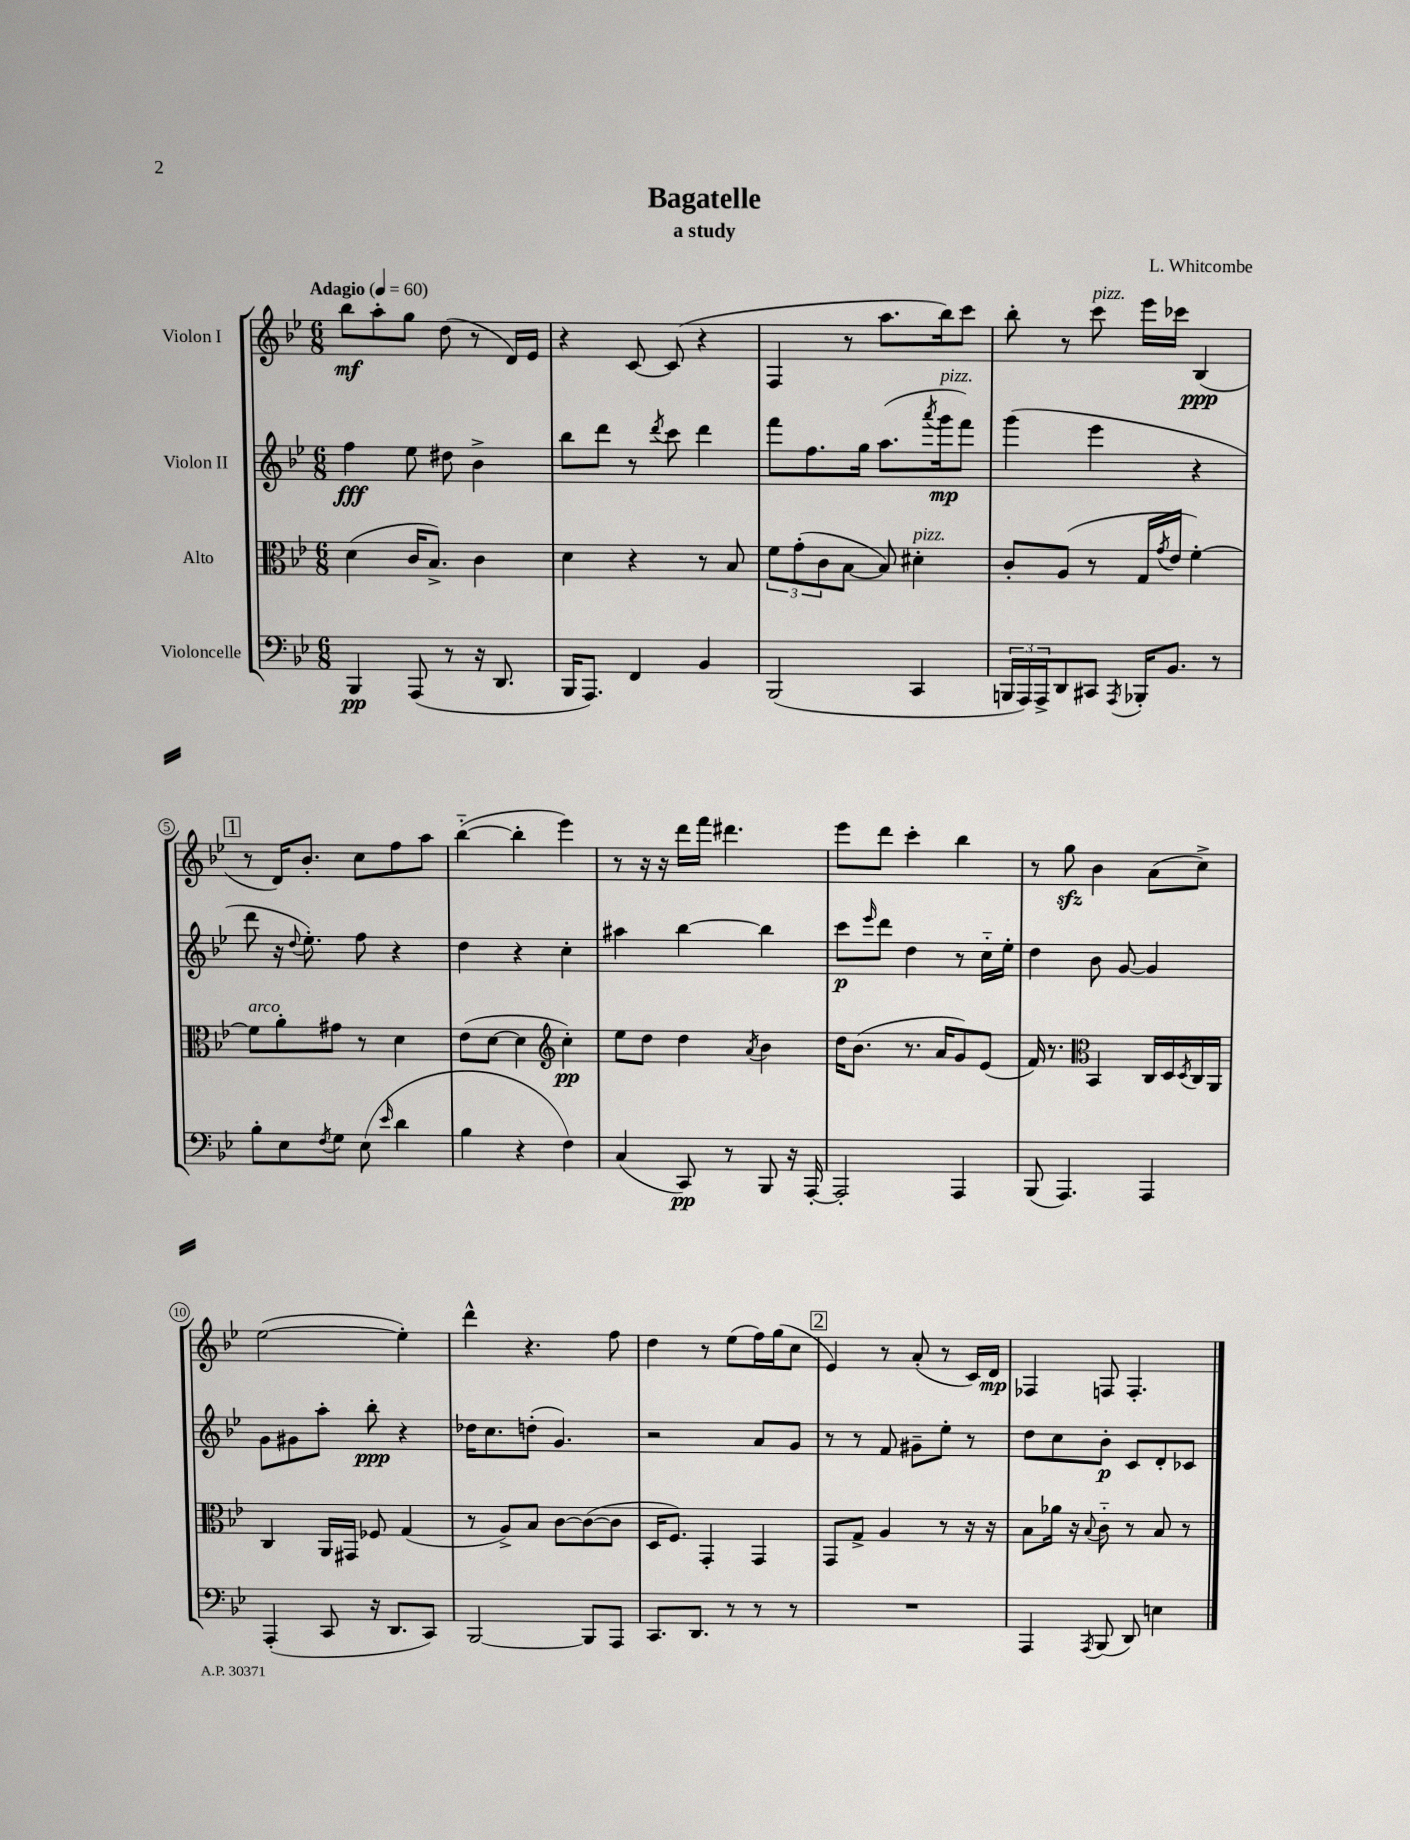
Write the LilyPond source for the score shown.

\header { title = "Bagatelle" composer = "L. Whitcombe" subtitle = "a study" }
<<
\new StaffGroup <<
\new Staff = "s0" \with { instrumentName = "Violon I" } {
    \clef treble \key bes \major \numericTimeSignature \time 6/8 \tempo "Adagio" 4 = 60
    bes''8\mf a''8-. g''8 d''8( r8 d'16) ees'16 |
    r4 c'8~ c'8( r4 |
    f4 r8 a''8. bes''16) c'''8 |
    bes''8-. r8 c'''8^\markup { \italic "pizz." } ees'''16 ces'''16 bes4\ppp( |
    \mark \markup { \box "1" } r8 d'16) bes'8.-. c''8 f''8 a''8 |
    bes''4~-_( bes''4-. ees'''4) |
    r8 r16 r16 d'''16 f'''16 dis'''4. |
    ees'''8 d'''8 c'''4-. bes''4 |
    r8 g''8\sfz bes'4 a'8( c''8->) |
    ees''2~( ees''4-.) |
    d'''4-^ r4. f''8 |
    d''4 r8 ees''8( f''16) g''16( c''8 |
    \mark \markup { \box "2" } ees'4) r8 a'8-.( r8 c'16) d'16\mp |
    fes4 f8 f4.-. \bar "|." |
}
\new Staff = "s1" \with { instrumentName = "Violon II" } {
    \clef treble \key bes \major \numericTimeSignature \time 6/8
    f''4\fff ees''8 dis''8 bes'4-> |
    bes''8 d'''8 r8 \acciaccatura { d'''8 } c'''8 d'''4 |
    f'''8 f''8. g''16 a''8.( \acciaccatura { a'''8 } g'''16\mp^\markup { \italic "pizz." } f'''8) |
    g'''4( ees'''4 r4 |
    \mark \markup { \box "1" } d'''8 r16 \appoggiatura { d''8 } ees''8.-.) f''8 r4 |
    d''4 r4 c''4-. |
    ais''4 bes''4~ bes''4 |
    c'''8\p \grace { ees'''16 } d'''8 d''4 r8 c''16-_ ees''16-. |
    d''4 bes'8 g'8~ g'4 |
    g'8 gis'8 a''8-. bes''8-.\ppp r4 |
    des''16 c''8. d''8-.( g'4.) |
    r2 a'8 g'8 |
    \mark \markup { \box "2" } r8 r8 f'8 gis'8-- ees''8-. r8 |
    d''8 c''8 bes'8-.\p c'8 d'8-. ces'8 \bar "|." |
}
\new Staff = "s2" \with { instrumentName = "Alto" } {
    \clef alto \key bes \major \numericTimeSignature \time 6/8
    d'4( c'16 bes8.->) c'4 |
    d'4 r4 r8 bes8 |
    \tuplet 3/2 { f'8 g'8-.( c'8 } bes8~ bes8) dis'4-.^\markup { \italic "pizz." } |
    c'8-. a8( r8 g16 \acciaccatura { g'8 } ees'16 f'4~-.) |
    \mark \markup { \box "1" } f'8^\markup { \italic "arco" } a'8-. gis'8 r8 d'4 |
    ees'8( d'8~ d'4 \clef treble c''4-.\pp) |
    ees''8 d''8 d''4 \acciaccatura { a'8 } bes'4 |
    d''16 bes'8.( r8. a'16 g'8) ees'8( |
    f'16) r8. \clef alto bes,4 c16 d16 \acciaccatura { d8 } c16 a,16 |
    c4 a,16 gis,16 fes8 g4( |
    r8 a8->) bes8 c'8~ c'8~( c'8 |
    d16 f8.) g,4-. g,4 |
    \mark \markup { \box "2" } g,8 g8-> a4 r8 r16 r16 |
    bes8 aes'16 r16 \appoggiatura { bes8 } c'8-_ r8 bes8 r8 \bar "|." |
}
\new Staff = "s3" \with { instrumentName = "Violoncelle" } {
    \clef bass \key bes \major \numericTimeSignature \time 6/8
    bes,,4\pp a,,8( r8 r16 d,8. |
    bes,,16 a,,8.) f,4 bes,4 |
    bes,,2( c,4 |
    \tuplet 3/2 { b,,16 a,,16) a,,16-> } d,8 cis,8 \acciaccatura { a,,8 } bes,,16-. bes,8. r8 |
    \mark \markup { \box "1" } bes8-. ees8 \acciaccatura { f8 } g8 ees8( \grace { ees'16 } d'4 |
    bes4 r4 f4) |
    c4( c,8\pp) r8 bes,,8 r16 a,,16~-. |
    a,,2-. a,,4 |
    bes,,8( a,,4.) a,,4 |
    a,,4-.( c,8 r16 d,8. c,8) |
    bes,,2~ bes,,8 a,,8 |
    c,8. d,8. r8 r8 r8 |
    \mark \markup { \box "2" } R2. |
    a,,4 \acciaccatura { a,,8 } bes,,8( d,8) e4 \bar "|." |
}
>>
>>
\layout { \context { \Score \override BarNumber.stencil = #(make-stencil-circler 0.1 0.3 ly:text-interface::print) } }
